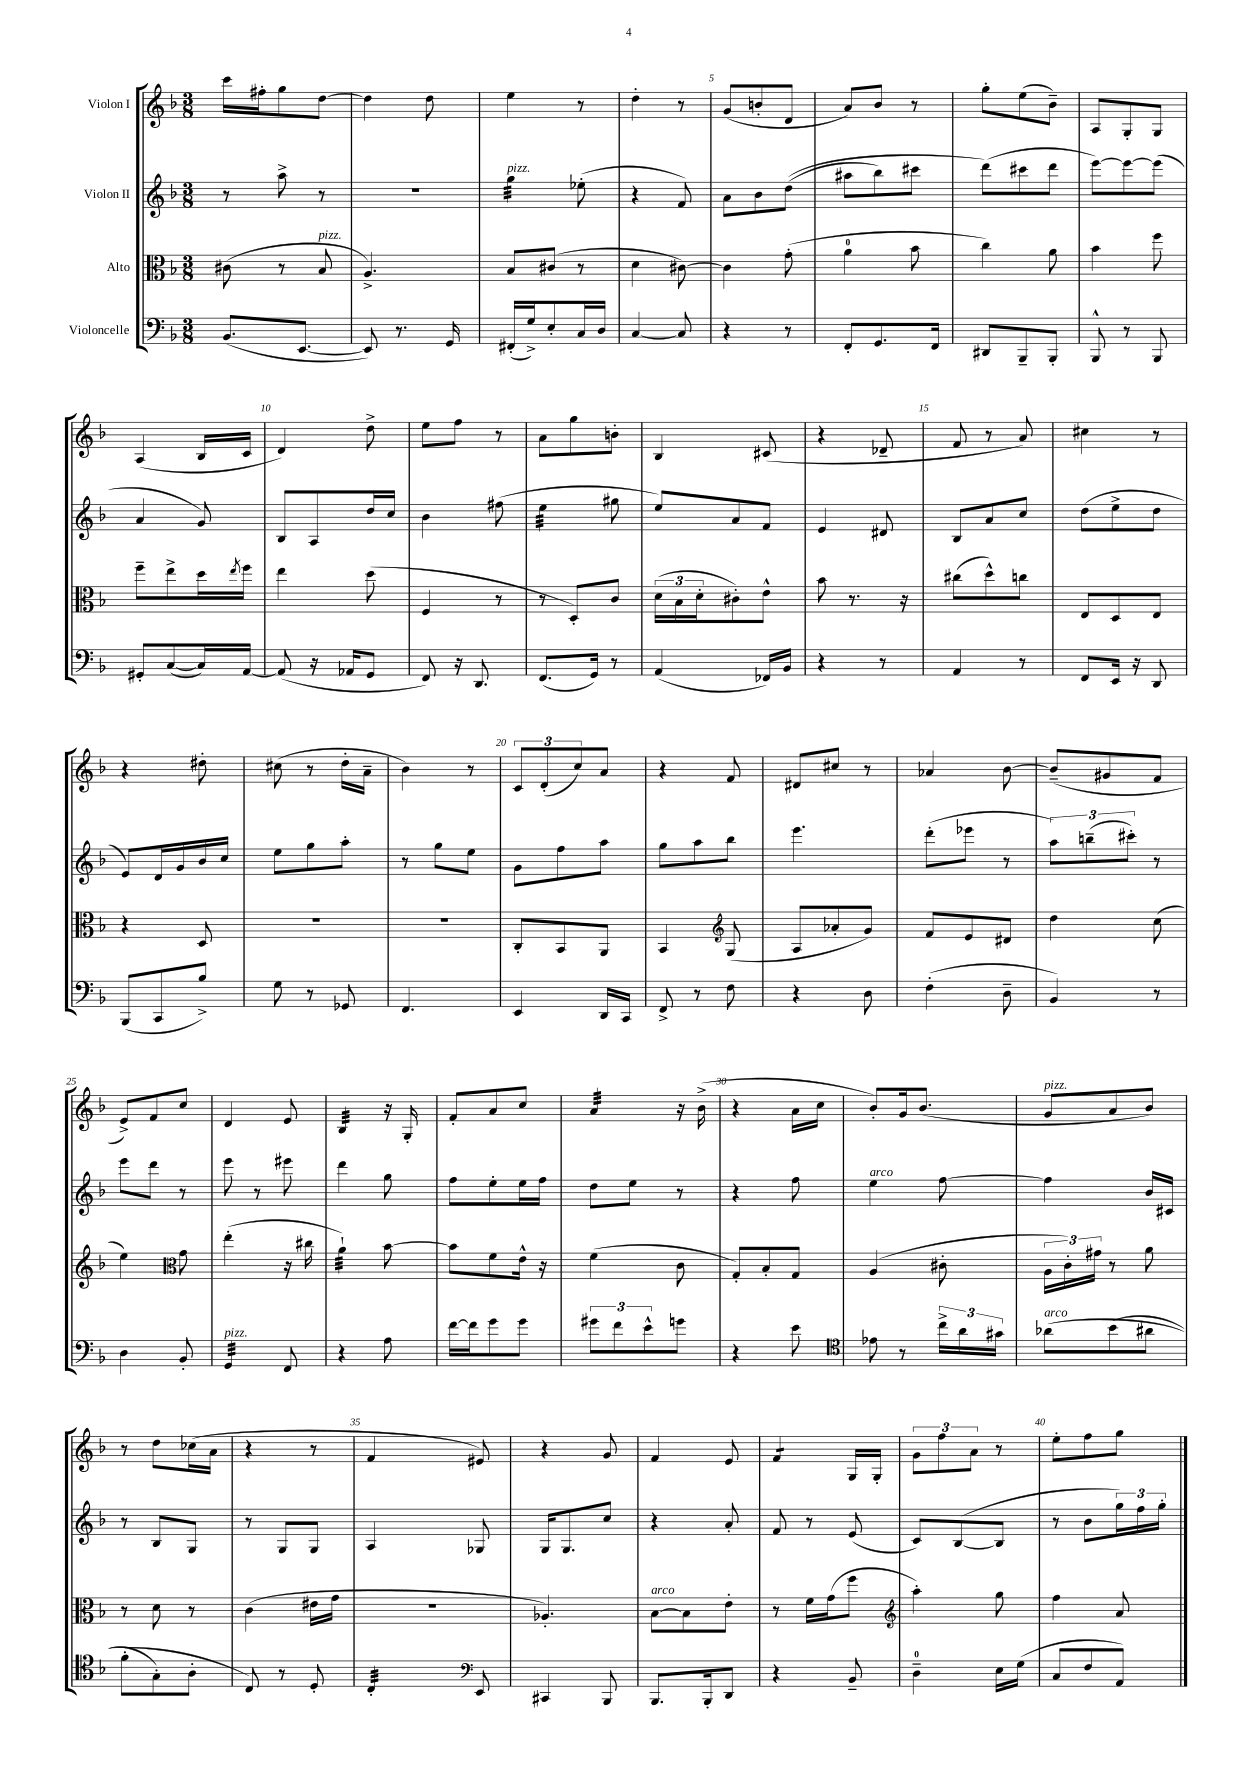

**kern	**kern	**kern	**kern
*staff4	*staff3	*staff2	*staff1
*clefF4	*clefC3	*clefG2	*clefG2
*k[b-]	*k[b-]	*k[b-]	*k[b-]
*M3/8	*M3/8	*M3/8	*M3/8
(8.BB-	(8c#	8r	16ccc
.	.	.	16ff#'
.	8r	8aa^	8gg
[8.EE	.	.	.
.	8B-	8r	[8dd
=	=	=	=
8EE])	4.A^)	4.r	4dd]
8.r	.	.	.
.	.	.	8dd
16GG	.	.	.
=	=	=	=
(16FF#'	8B-	4gg	4ee
16G^)	.	.	.
8E'	(8c#	.	.
16C	8r	(8ee-'	8r
16D	.	.	.
=	=	=	=
[4C	4d	4r	4dd'
8C]	[8c#)	8f)	8r
=	=	=	=
4r	4c#]	8a	(8g
.	.	8b-	8b'
8r	(8g'	&((8dd	8d
=	=	=	=
8FF'	4a	8aa#	8a)
8.GG	.	8bb-)	8b-
.	8b-	8ccc#	8r
16FF	.	.	.
=	=	=	=
8DD#	4cc)	(8ddd&)	8gg'
8BBB-~	.	8ccc#	(8ee
8BBB-'	8a	8ddd	8b-~)
=	=	=	=
8BBB-^^	4b-	[8eee)	8A
8r	.	8eee_	8G'
8BBB-	8ff	(8eee]	8G
=	=	=	=
8GG#'	8ff~	4a	(4A
([8C	8ee^	.	.
16C])	16dd	8g)	16B-
.	8qee	.	.
[16AA	16ff	.	16c
=	=	=	=
(8AA]	4ee	8B-	4d)
16r	.	8A	.
16AA-	.	.	.
8GG	(8dd	16dd	8dd^
.	.	16cc	.
=	=	=	=
8FF)	4F	4b-	8ee
16r	.	.	8ff
8.DD	.	.	.
.	8r	(8ff#	8r
=	=	=	=
(8.FF	8r	4ee	8a
.	8D')	.	8gg
16GG)	.	.	.
8r	8c	8gg#	8b'
=	=	=	=
(4AA	(24d	8ee)	4B-
.	24B-	.	.
.	24d'	.	.
.	8c#')	8a	.
16FF-)	8e^^	8f	(8c#
16BB-	.	.	.
=	=	=	=
4r	8b-	4e	4r
.	8.r	.	.
8r	.	8d#	8d-~
.	16r	.	.
=	=	=	=
4AA	(8cc#	8B-	8f
.	8dd^^)	8a	8r
8r	8cc	8cc	8a)
=	=	=	=
8FF	8E	(8dd	4cc#
16EE	8D	8ee^	.
16r	.	.	.
8DD	8E	8dd	8r
=	=	=	=
(8BBB-	4r	8e)	4r
8CC	.	16d	.
.	.	16g	.
8B-^)	8D	16b-	8dd#'
.	.	16cc	.
=	=	=	=
8G	4.r	8ee	(8cc#
8r	.	8gg	8r
8GG-	.	8aa'	16dd'
.	.	.	16a~
=	=	=	=
4.FF	4.r	8r	4b-)
.	.	8gg	.
.	.	8ee	8r
=	=	=	=
4EE	8C'	8g	12c
.	.	.	(12d'
.	8BB-	8ff	.
.	.	.	12cc)
16DD	8AA	8aa	8a
16CC	.	.	.
=	=	=	=
8FF^	4BB-	8gg	4r
8r	.	8aa	.
*	*clefG2	*	*
8F	(8G	8bb-	8f
=	=	=	=
4r	8A	4.eee	8d#
.	8a-'	.	8cc#
8D	8g)	.	8r
=	=	=	=
(4F'	8f	(8ddd'	4a-
.	8e	8eee-	.
8D~	8d#	8r	[8b-
=	=	=	=
4BB-)	4dd	12aa)	(8b-~]
.	.	(12bb~	.
.	.	.	8g#
.	.	12ccc#')	.
8r	(8cc	8r	8f
=	=	=	=
4D	4ee)	8eee	8e^)
.	.	8ddd	8f
*	*clefC3	*	*
8BB-'	8g	8r	8cc
=	=	=	=
4GG	(4ee'	8eee	4d
.	.	8r	.
8FF	16r	8eee#	8e
.	16cc#	.	.
=	=	=	=
4r	4a`)	4ddd	4B-
8A	[8b-	8gg	16r
.	.	.	16G'
=	=	=	=
[16f	8b-]	8ff	8f'
16f]	.	.	.
8g	8f	8ee'	8a
8g	16e^^	16ee	8cc
.	16r	16ff	.
=	=	=	=
12g#	(4f	8dd	4a
12f	.	.	.
.	.	8ee	.
12e^^	.	.	.
8g	8c	8r	16r
.	.	.	(16b-^
=	=	=	=
4r	8G')	4r	4r
.	8B-'	.	.
8e	8G	8ff	16a
.	.	.	16cc
=	=	=	=
*clefC4	*	*	*
8e-	(4A	4ee	8b-')
8r	.	.	16g
.	.	.	(8.b-
24cc^	8c#'	[8ff	.
24a	.	.	.
24g#	.	.	.
=	=	=	=
&(8a-	24A	4ff]	8g
.	24c')	.	.
.	24g#	.	.
(8b-	8r	.	8a
8a#	8a	16b-	8b-)
.	.	16c#	.
=	=	=	=
8f'	8r	8r	8r
8G')	8d	8B-	8dd
8A'	8r	8G	(16cc-
.	.	.	16a
=	=	=	=
8C&)	(4c	8r	4r
8r	.	8G	.
8D'	16e#	8G	8r
.	16g	.	.
=	=	=	=
4C'	4.r	4A	4f
*clefF4	*	*	*
8EE	.	8G-	8e#)
=	=	=	=
4CC#	4.A-')	16G	4r
.	.	8.G	.
8BBB-	.	8cc	8g
=	=	=	=
8.BBB-	[8B-	4r	4f
.	8B-]	.	.
16BBB-'	.	.	.
8DD	8e'	8a'	8e
=	=	=	=
4r	8r	8f	4f
.	16f	8r	.
.	(16g	.	.
8BB-~	8ff	(8e	16G
.	.	.	16G'
=	=	=	=
*	*clefG2	*	*
4D~	4aa')	8c)	12g
.	.	.	12ff
.	.	([8B-	.
.	.	.	12a
16E	8gg	8B-]	8r
(16G	.	.	.
=	=	=	=
8C	4ff	8r	8ee'
8F	.	8b-	8ff
8AA)	8a	24gg)	8gg
.	.	24ff	.
.	.	24gg'	.
==	==	==	==
*-	*-	*-	*-
